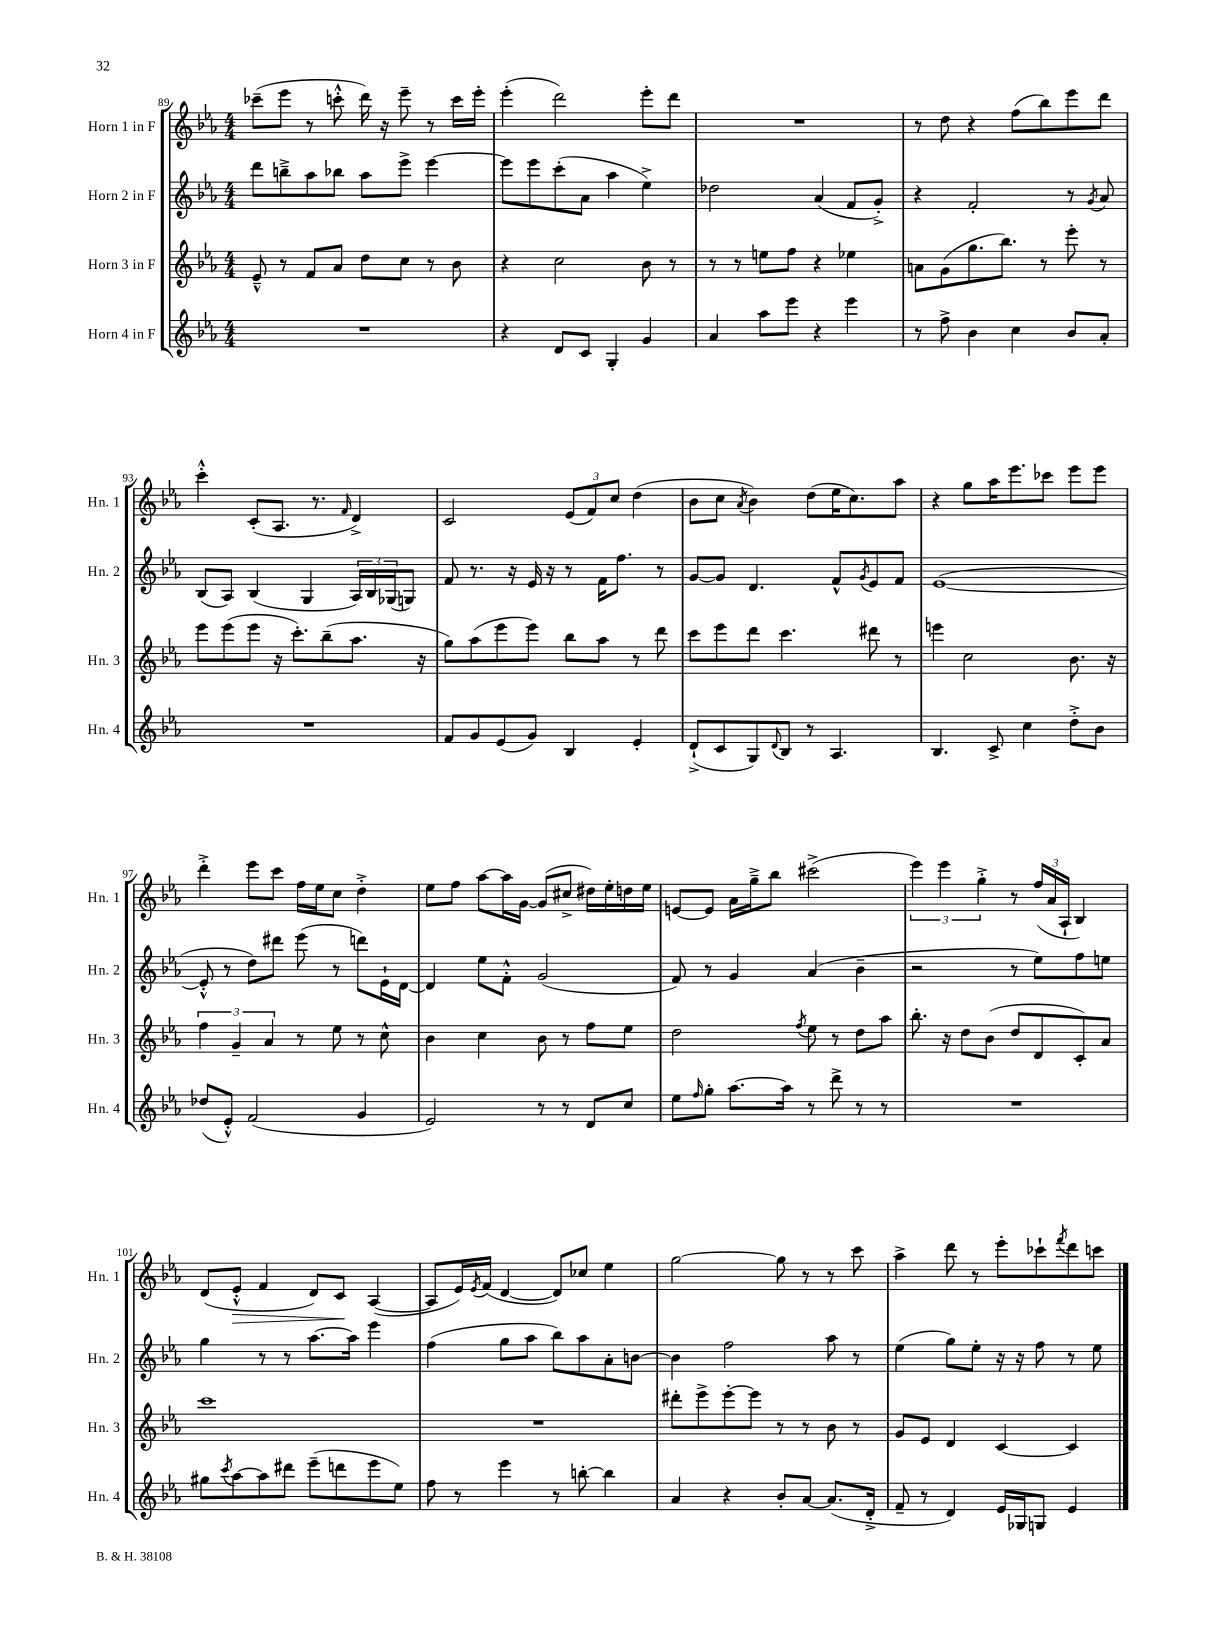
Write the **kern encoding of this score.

**kern	**kern	**kern	**kern
*staff4	*staff3	*staff2	*staff1
*clefG2	*clefG2	*clefG2	*clefG2
*k[b-e-a-]	*k[b-e-a-]	*k[b-e-a-]	*k[b-e-a-]
*M4/4	*M4/4	*M4/4	*M4/4
1r	8e-~^^	8ddd	(8ccc-~
.	8r	8bb~^	8eee-
.	8f	8aa-	8r
.	8a-	8bb-	8ccc'^^
.	8dd	8aa-	16ddd)
.	.	.	16r
.	8cc	8eee-^	8eee-~
.	8r	[4eee-	8r
.	8b-	.	16ccc
.	.	.	16eee-'
=	=	=	=
4r	4r	8eee-]	(4eee-'
.	.	8eee-	.
8d	2cc	(8ccc'	2ddd)
8c	.	8a-	.
4G'	.	4aa-	.
4g	8b-	4ee-^)	8eee-'
.	8r	.	8ddd
=	=	=	=
4a-	8r	2dd-	1r
.	8r	.	.
8aa-	8ee	.	.
8eee-	8ff	.	.
4r	4r	(4a-	.
4eee-	4ee-	8f	.
.	.	8g'^)	.
=	=	=	=
8r	8a	4r	8r
8ff^	(8g	.	8dd
4b-	8.gg	2f'	4r
.	8.bb-)	.	.
4cc	.	.	(8ff
.	8r	.	8bb-)
8b-	8eee-'	8r	8eee-
.	.	8qg	.
8a-'	8r	8a-	8ddd
=	=	=	=
1r	8eee-	(8B-	4ccc'^^
.	(8eee-	8A-)	.
.	8eee-	(4B-	(8c'
.	16r	.	8.A-
.	8.ccc')	.	.
.	.	4G	.
.	.	.	8.r
.	(8bb-~	.	.
.	.	.	16qqf
.	8.aa-	24A-)	4d^)
.	.	24B-	.
.	.	(24G-	.
.	.	8G)	.
.	16r	.	.
=	=	=	=
8f	8gg)	8f	2c
8g	(8aa-	8.r	.
(8e-	8eee-	.	.
.	.	16r	.
8g)	8eee-)	16e-	.
.	.	16r	.
4B-	8bb-	8r	(12e-
.	.	.	12f)
.	8aa-	16f	.
.	.	.	12cc
.	.	8.ff	.
4e-'	8r	.	(4dd
.	8ddd	8r	.
=	=	=	=
(8d`^	8ccc	[8g	8b-
8c	8eee-	8g]	8cc
.	.	.	8qa-
8G)	8ddd	4.d	4b-)
8qqd	.	.	.
8B-	4.ccc	.	.
8r	.	.	(8dd
4.A-	.	8f^^	16ee-
.	.	.	8.cc)
.	.	8qg	.
.	8ddd#	8e-	.
.	8r	8f	8aa-
=	=	=	=
4.B-	4eee	([1e-	4r
.	2cc	.	8gg
8c^	.	.	16aa-
.	.	.	8.eee-
4cc	.	.	.
.	.	.	8ccc-
8dd'^	8.b-	.	8eee-
8b-	.	.	8eee-
.	16r	.	.
=	=	=	=
(8dd-	6ff	8e-'^^]	4ddd'^
8e-'^^)	.	8r	.
.	6g~	.	.
(2f	.	8dd)	8eee-
.	6a-	.	.
.	.	8ddd#	8ccc
.	8r	(8eee-	16ff
.	.	.	16ee-
.	8ee-	8r	8cc
4g	8r	8ddd)	4dd'^
.	8cc^^	16e-`	.
.	.	[16d	.
=	=	=	=
2e-)	4b-	4d]	8ee-
.	.	.	8ff
.	4cc	8ee-	[8aa-
.	.	8f'^^	16aa-]
.	.	.	[16g
8r	8b-	(2g	(8g]
8r	8r	.	8cc#^
8d	8ff	.	16dd#)
.	.	.	16ee-'
8cc	8ee-	.	16dd
.	.	.	16ee-
=	=	=	=
8ee-	2dd	8f)	[8e
16qqff	.	.	.
8gg'	.	8r	8e]
[8.aa-	.	4g	16a-
.	.	.	16gg~^
.	.	.	8bb-
16aa-]	.	.	.
.	8qff	.	.
8r	8ee-	(4a-	(2ccc#^
8ddd^	8r	.	.
8r	8dd	4b-~	.
8r	8aa-	.	.
=	=	=	=
1r	8.bb-'	2r	6eee-)
.	.	.	6eee-
.	16r	.	.
.	8dd	.	.
.	.	.	6gg'^
.	(8b-	.	.
.	8dd	8r	8r
.	8d	8ee-)	(24ff
.	.	.	24a-
.	.	.	24A-`
.	8c')	8ff	4B-)
.	8a-	8ee	.
=	=	=	=
8gg#	1ccc	4gg	(8d
8qccc	.	.	.
[8aa-	.	.	8e-'^^
8aa-]	.	8r	4f
8ddd#	.	8r	.
(8eee-~	.	[8.aa-	8d)
8ddd	.	.	8c
.	.	16aa-]	.
8eee-	.	4eee-	([4A-
8ee-)	.	.	.
=	=	=	=
8ff	1r	(4ff	8A-]
8r	.	.	16e-)
.	.	.	8qe-
.	.	.	(16f
4eee-	.	8gg	[4d
.	.	8aa-	.
8r	.	8bb-)	8d])
[8bb'	.	8aa-	8cc-
4bb]	.	8a-'	4ee-
.	.	[8b	.
=	=	=	=
4a-	8ddd#'	4b]	[2gg
.	8eee-^	.	.
4r	[8eee-'	2ff	.
.	8eee-]	.	.
8b-'	8r	.	8gg]
[8a-	8r	.	8r
(8.a-]	8b-	8aa-	8r
.	8r	8r	8ccc
16d'^	.	.	.
=	=	=	=
8f~	8g	(4ee-	4aa-^
8r	8e-	.	.
4d)	4d	8gg)	8ddd
.	.	8ee-'	8r
16e-	[4c	16r	8eee-'
16G-	.	16r	.
8G	.	8ff	8ccc-`
.	.	.	8qfff
4e-	4c]	8r	8ddd
.	.	8ee-	8ccc
==	==	==	==
*-	*-	*-	*-
